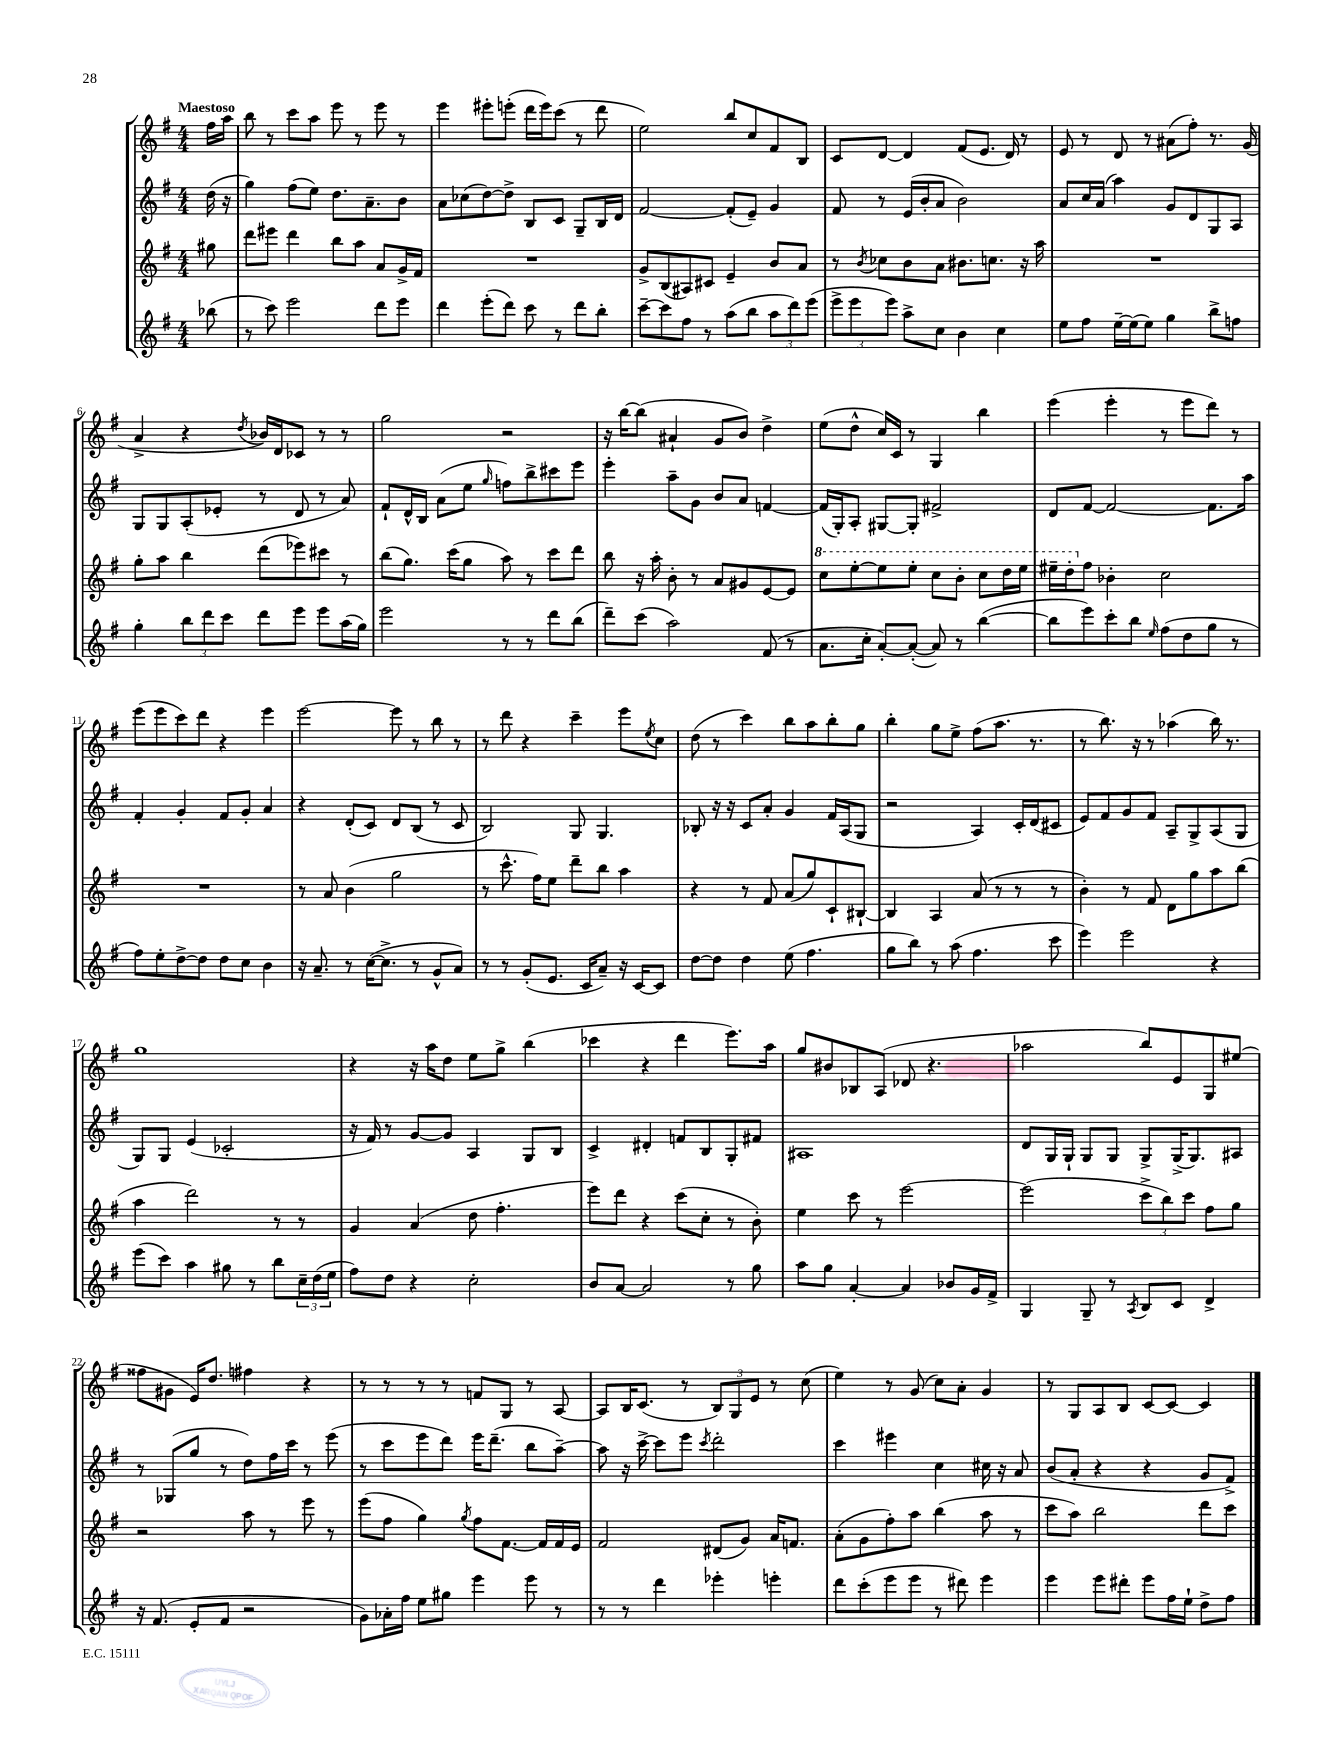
<<
\new StaffGroup <<
\new Staff = "s0" {
    \clef treble \key g \major \numericTimeSignature \time 4/4 \partial 8 \tempo "Maestoso"
    fis''16 a''16 |
    b''8 r8 c'''8 a''8 e'''8 r8 e'''8 r8 |
    e'''4 eis'''8-. e'''8-.( d'''16 e'''16) c'''8( r8 d'''8 |
    e''2) b''8 c''8 fis'8 b8 |
    c'8 d'8~ d'4 fis'8( e'8. d'16) r8 |
    e'8 r8 d'8 r8 ais'8( fis''8-.) r8. g'16( |
    a'4-> r4 \acciaccatura { d''8 } bes'16) d'16 ces'8 r8 r8 |
    g''2 r2 |
    r16 b''16~ b''8( ais'4-! g'8 b'8) d''4-> |
    e''8( d''8-^ c''16) c'16 r8 g4 b''4 |
    e'''4( e'''4-. r8 e'''8 d'''8) r8 |
    e'''8( e'''8 c'''8) d'''8 r4 e'''4 |
    e'''2~ e'''8 r8 b''8 r8 |
    r8 d'''8 r4 c'''4-- e'''8 \acciaccatura { e''8 } c''8 |
    d''8( r8 c'''4) b''8 a''8 b''8-. g''8 |
    b''4-. g''8 e''8-> fis''8( a''8. r8. |
    r8 b''8.) r16 r8 aes''4( b''16) r8. |
    g''1 |
    r4 r16 a''16 d''8 e''8 g''8-> b''4( |
    ces'''4 r4 d'''4 e'''8.) a''16 |
    g''8 bis'8 bes8 a8( des'8 r4. |
    aes''2 b''8) e'8 g8 eis''8( |
    fisis''8 gis'8 e'16) d''8. fis''4 r4 |
    r8 r8 r8 r8 f'8 g8 r8 a8~ |
    a8 b16 c'8.( r8 \tuplet 3/2 { b8) g8 e'8 } r8 c''8( |
    e''4) r8 g'8( c''8) a'8-. g'4 |
    r8 g8 a8 b8 c'8~ c'8~ c'4 \bar "|." |
}
\new Staff = "s1" {
    \clef treble \key g \major \numericTimeSignature \time 4/4 \partial 8
    d''16( r16 |
    g''4) fis''8( e''8) d''8. a'8.-- b'8 |
    a'8 ces''8( d''8~) d''8-> b8 c'8 g8-- b16 d'16 |
    fis'2~ fis'8-.( e'8--) g'4 |
    fis'8 r8 e'16( b'16-. a'8 b'2) |
    a'8 c''16 a'16( a''4) g'8 d'8 g8 a8 |
    g8 g8 a8-.( ees'8-. r8 d'8 r8 a'8) |
    fis'8-! d'16-^ b16 a'8( e''8 \grace { g''16 } f''8) b''8-> cis'''8 e'''8 |
    e'''4-. a''8-- g'8 b'8 a'8 f'4~ |
    f'16( g16-.) a8-. gis8~ gis8-. fis'2-> |
    d'8 fis'8~ fis'2~ fis'8. a''16 |
    fis'4-. g'4-. fis'8 g'8-. a'4 |
    r4 d'8-.( c'8) d'8 b8( r8 c'8 |
    b2) g8 g4. |
    bes8-. r16 r16 c'8 a'8-. g'4 fis'16 a16( g8 |
    r2 a4) c'16-. d'16( cis'8 |
    e'8) fis'8 g'8 fis'8 a8-- g8-> a8( g8 |
    g8) g8 e'4( ces'2-. |
    r16 fis'16) r8 g'8~ g'8 a4 g8 b8 |
    c'4-> dis'4-. f'8 b8 g8-. fis'8 |
    ais1 |
    d'8 g16 g16-! g8 g8 g8-> g16->( g8.) ais8 |
    r8 ges8( g''8 r8 d''8) fis''16 c'''16 r8 e'''8( |
    r8 c'''8 e'''8 d'''8) e'''16 d'''8.--( b''8 a''8~--) |
    a''8 r16 c'''16~-> c'''8 e'''8 \acciaccatura { c'''8 } d'''2-. |
    c'''4 eis'''4 c''4 cis''16 r16 a'8 |
    b'8( a'8-. r4 r4 g'8 fis'8->) \bar "|." |
}
\new Staff = "s2" {
    \clef treble \key g \major \numericTimeSignature \time 4/4 \partial 8
    gis''8 |
    d'''8 eis'''8 d'''4 b''8 a''8 a'8 g'16-> fis'16 |
    R1 |
    g'8-> b8( ais8) cis'8 e'4-- b'8 a'8 |
    r8 \acciaccatura { b'8 } ces''8 b'8 a'8 bis'8. c''8. r16 a''16 |
    R1 |
    g''8-. a''8 b''4 d'''8( ees'''8) cis'''8 r8 |
    b''8( g''8.) c'''16( g''8 a''8) r8 c'''8 d'''8 |
    b''8 r16 a''16-. b'8-. r8 a'8 gis'8 e'8~ e'8 |
    \ottava #1 c'''8 e'''8~-. e'''8 e'''8-. c'''8 b''8-. c'''8 d'''16 e'''16 |
    eis'''16-- d'''16-. \ottava #0 fis''8 bes'4-. c''2 |
    R1 |
    r8 a'8 b'4( g''2 |
    r8 c'''8.-^ fis''16) e''8 d'''8-- b''8 a''4 |
    r4 r8 fis'8 a'8( g''8) c'8-! bis8~-! |
    bis4 a4 a'8( r8 r8 r8 |
    b'4-.) r8 fis'8 d'8 g''8 a''8 b''8( |
    a''4 d'''2) r8 r8 |
    g'4 a'4( d''8 fis''4.-. |
    e'''8) d'''8 r4 c'''8( c''8-. r8 b'8-.) |
    e''4 c'''8 r8 e'''2~ |
    e'''2( \tuplet 3/2 { c'''8-> b''8) c'''8 } fis''8 g''8 |
    r2 a''8 r8 e'''8 r8 |
    e'''8( fis''8 g''4) \acciaccatura { g''8 } fis''8 fis'8.~ fis'16 fis'16 e'16 |
    fis'2 dis'8( g'8) a'16 f'8. |
    a'8-.( g'8 fis''8-.) a''8 b''4( a''8 r8 |
    c'''8 a''8) b''2 d'''8 c'''8 \bar "|." |
}
\new Staff = "s3" {
    \clef treble \key g \major \numericTimeSignature \time 4/4 \partial 8
    bes''8( |
    r8 c'''8) e'''2 d'''8 e'''8 |
    d'''4 e'''8-.( d'''8) c'''8 r8 d'''8 b''8-. |
    c'''8~-- c'''8 fis''8 r8 a''8( b''8 \tuplet 3/2 { a''8 d'''8) e'''8( } |
    \tuplet 3/2 { e'''8-> e'''8 e'''8) } a''8-> c''8 b'4 c''4 |
    e''8 fis''8 e''16~-- e''16( e''8) g''4 b''8-> f''8 |
    g''4-. \tuplet 3/2 { b''8 d'''8 c'''8 } d'''8 e'''8 e'''8 a''16( g''16) |
    e'''2 r8 r8 d'''8 b''8( |
    d'''8--) c'''8( a''2) fis'8( r8 |
    a'8. c''16-. a'8~-.) a'8~-.( a'8) r8 b''4~( |
    b''8 e'''8) c'''8-. b''8 \grace { e''16 } fis''8( d''8 g''8 r8 |
    fis''8) e''8-. d''8~-> d''8 d''8 c''8 b'4 |
    r16 a'8.-- r8 c''16~( c''8.-> r8 g'8-^ a'8) |
    r8 r8 g'8-.( e'8. c'16 a'8--) r16 c'16~ c'8 |
    d''8~ d''8 d''4 e''8( fis''4. |
    g''8 b''8) r8 a''8( fis''4. c'''8 |
    e'''4) e'''2 r4 |
    e'''8( c'''8) a''4 gis''8 r8 b''8 \tuplet 3/2 { c''16-- d''16( e''16 } |
    fis''8) d''8 r4 c''2-. |
    b'8 a'8~ a'2 r8 g''8 |
    a''8 g''8 a'4~-. a'4 bes'8 g'16 fis'16-> |
    g4 g8-- r8 \acciaccatura { a8 } b8 c'8 d'4-> |
    r16 fis'8.( e'8-. fis'8 r2 |
    g'8) aes'16-. fis''16 e''8 gis''8 e'''4 e'''8 r8 |
    r8 r8 d'''4 ees'''4-. e'''4-. |
    d'''8 c'''8-.( e'''8 e'''8 r8 dis'''8) e'''4 |
    e'''4 e'''8 dis'''8-. e'''8 fis''16 e''16-! d''8-> fis''8 \bar "|." |
}
>>
>>
